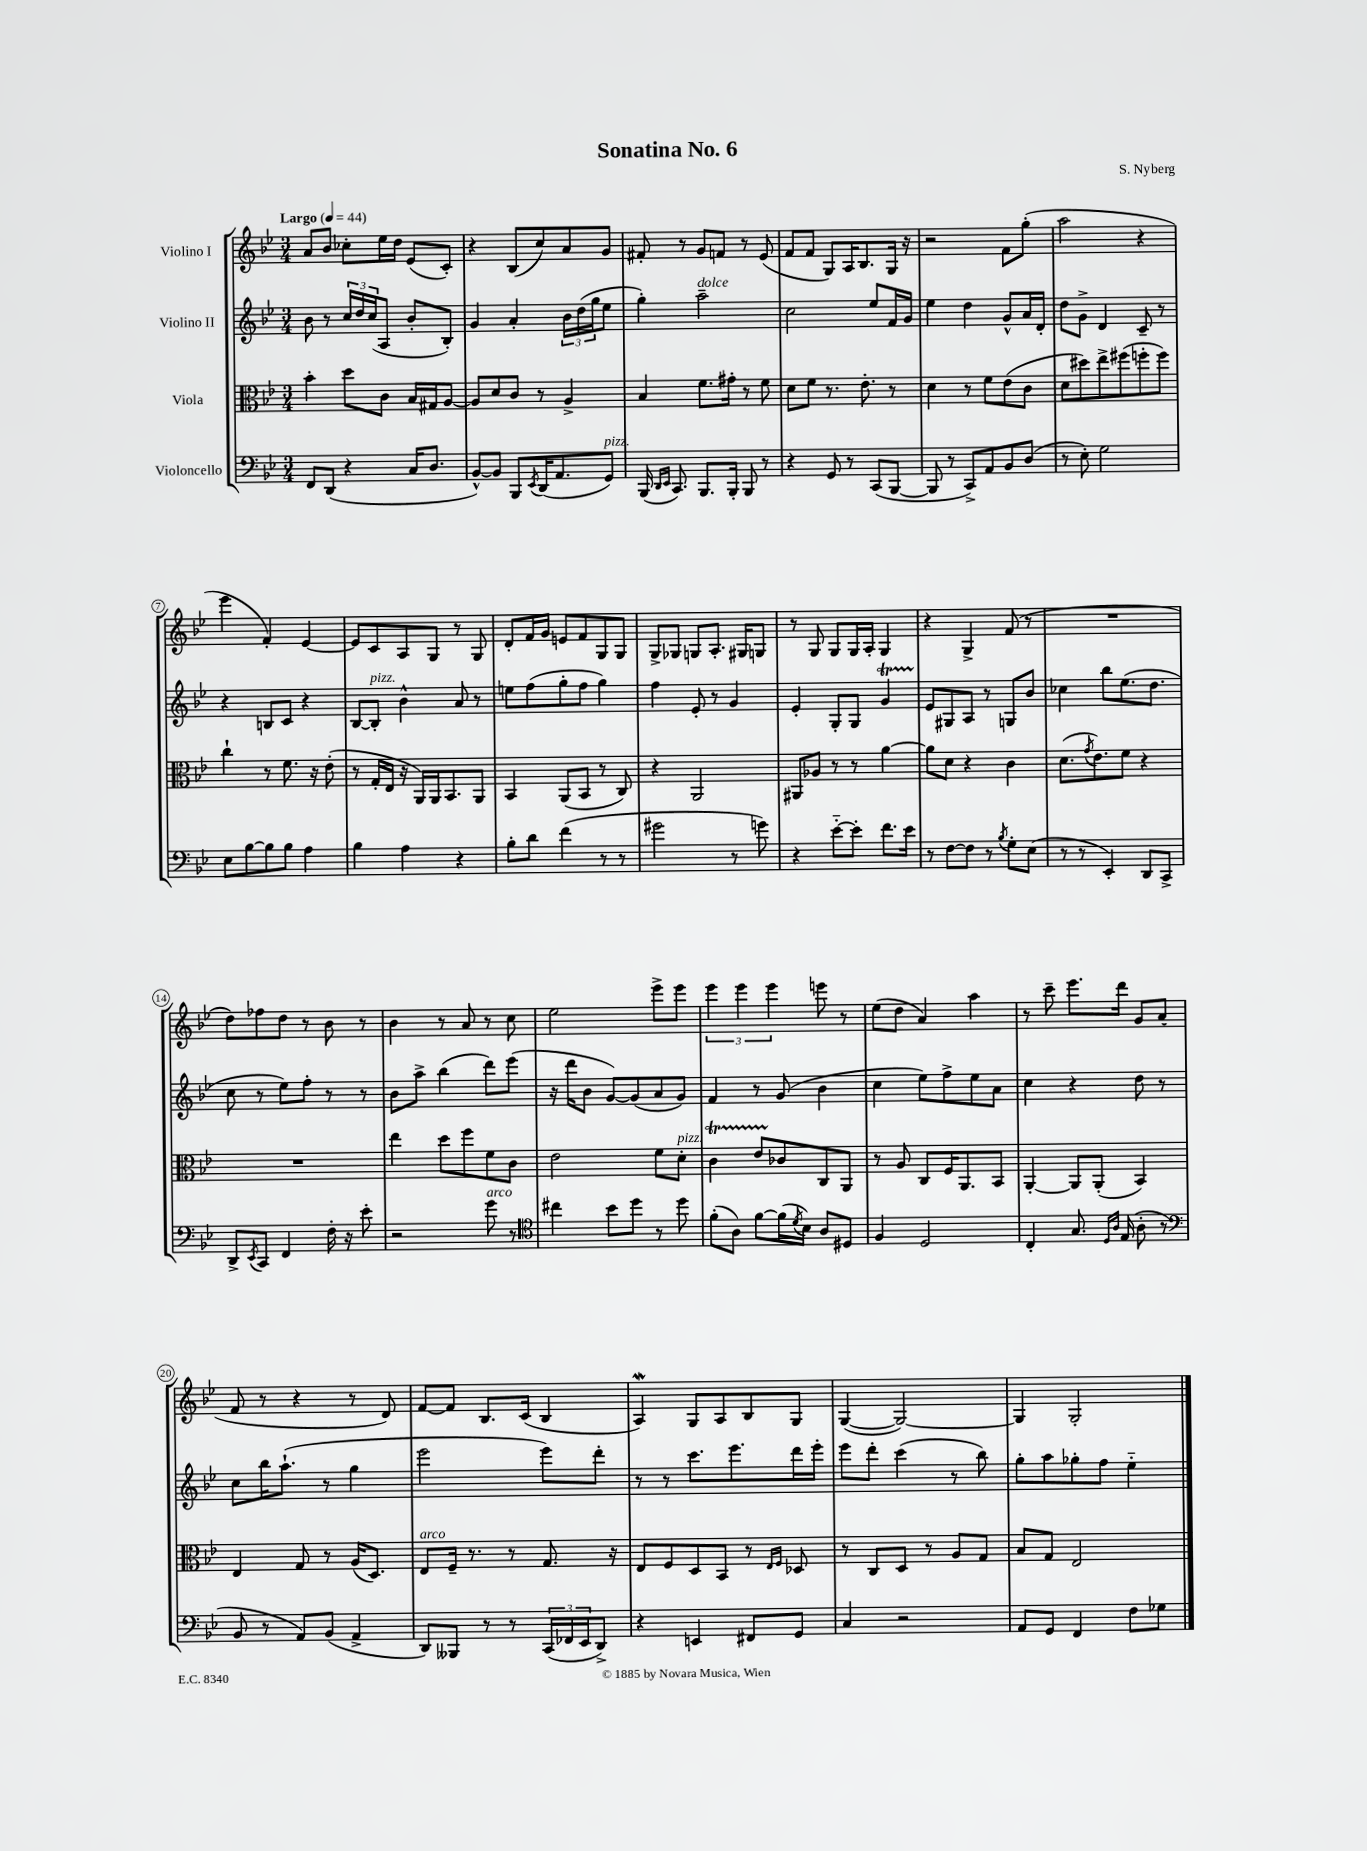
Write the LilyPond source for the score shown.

\header { title = "Sonatina No. 6" composer = "S. Nyberg" }
<<
\new StaffGroup <<
\new Staff = "s0" \with { instrumentName = "Violino I" } {
    \clef treble \key bes \major \numericTimeSignature \time 3/4 \tempo "Largo" 4 = 44
    a'8 bes'8 ces''8-. ees''16 d''16 ees'8( c'8-.) |
    r4 bes8( c''8) a'8 g'8 |
    fis'8-. r8 g'8 f'8 r8 ees'8( |
    f'8 f'8 g8) a16 bes8. g16 r16 |
    r2 f'8 g''8-.( |
    a''2 r4 |
    ees'''4 f'4-.) ees'4~ |
    ees'8 c'8 a8 g8 r8 g8 |
    d'8-. f'16 g'16 e'8 f'8 g8 g8 |
    g8-> ges8 g8 a8.-. gis16 g8 |
    r8 g8 g8 g16 a16-. g4 |
    r4 g4-> f'8( r8 |
    R2. |
    d''8) fes''8 d''8 r8 bes'8 r8 |
    bes'4 r8 a'8 r8 c''8 |
    ees''2 ees'''8-> ees'''8 |
    \tuplet 3/2 { ees'''4 ees'''4 ees'''4 } e'''8 r8 |
    ees''8( d''8 a'4) a''4 |
    r8 c'''8-- ees'''8. d'''16 g'8 a'8( |
    f'8 r8 r4 r8 d'8) |
    f'8~ f'8 bes8. c'16( bes4 |
    a4\mordent) g8 a8 bes8 g8 |
    g4~( g2~) |
    g4 g2-. \bar "|." |
}
\new Staff = "s1" \with { instrumentName = "Violino II" } {
    \clef treble \key bes \major \numericTimeSignature \time 3/4
    bes'8 r8 \tuplet 3/2 { c''16 d''16 c''16( } a8 bes'8-. bes8-.) |
    g'4 a'4-. \tuplet 3/2 { bes'16 d''16( g''16 } ees''8 |
    g''4-.) a''2--^\markup { \italic "dolce" } |
    c''2 ees''8 f'16 g'16 |
    ees''4 d''4 g'8-^ a'16 d'16-. |
    d''8 g'8-> d'4 c'8-- r8 |
    r4 b8 c'8 r4 |
    bes8~ bes8-.^\markup { \italic "pizz." } bes'4-^ a'8 r8 |
    e''8 f''8( g''8-. f''8 g''4) |
    f''4 ees'8-. r8 g'4 |
    ees'4-. g8-. g8 g'4\startTrillSpan |
    ees'8\stopTrillSpan gis8 a8 r8 g8 bes'8 |
    ces''4 bes''8 ees''8.( d''8. |
    c''8 r8 ees''8) f''8-. r8 r8 |
    bes'8 a''8-> bes''4( d'''8) ees'''8( |
    r16 d'''16 bes'8 g'8~) g'8( a'8 g'8) |
    f'4 r8 g'8( bes'4 |
    c''4 ees''8) f''8-> ees''8 a'8 |
    c''4 r4 d''8 r8 |
    c''8 bes''16 a''8.-!( r8 g''4 |
    ees'''2 ees'''8) d'''8-. |
    r8 r8 c'''8. ees'''8. d'''16 ees'''16-. |
    ees'''8 d'''8-. c'''4( r8 bes''8) |
    g''8-. a''8 ges''8-. f''8 ees''4-_ \bar "|." |
}
\new Staff = "s2" \with { instrumentName = "Viola" } {
    \clef alto \key bes \major \numericTimeSignature \time 3/4
    bes'4-. d''8 c'8 bes16 gis16 a8~ |
    a8 d'8 c'8 r8 a4-> |
    bes4 f'8. gis'16-. r8 f'8 |
    d'8 f'8 r8. ees'8.-. r8 |
    d'4 r8 f'8 ees'8( c'8 |
    d'8 dis''8) ees''8-> fis''8( f''8-. f''8) |
    c''4-! r8 f'8. r16 ees'8-.( |
    r8 g16-. ees16 r16 a,16) a,16 bes,8. a,8 |
    bes,4 a,8( bes,8 r8 c8) |
    r4 a,2 |
    ais,8 aes8 r8 r8 a'4~ |
    a'8 d'8 r4 c'4 |
    d'8.( \acciaccatura { g'8 } ees'8.) f'8 r4 |
    R2. |
    ees''4 d''8 f''8 f'8 c'8 |
    ees'2 f'8 d'8-.^\markup { \italic "pizz." } |
    c'4\startTrillSpan ees'8 ces'8\stopTrillSpan c8 a,8 |
    r8 a8 c8 f16 a,8. bes,8 |
    a,4~-. a,8 a,8-.( bes,4) |
    ees4 g8 r8 a16( d8.) |
    ees8^\markup { \italic "arco" } f16-- r8. r8 g8. r16 |
    ees8 f8 d8 bes,8 r8 \grace { ees16 f16 } des8 |
    r8 c8 d8 r8 a8 g8 |
    bes8 g8 ees2 \bar "|." |
}
\new Staff = "s3" \with { instrumentName = "Violoncello" } {
    \clef bass \key bes \major \numericTimeSignature \time 3/4
    f,8 d,8( r4 c16 d8. |
    bes,8~-^) bes,8 bes,,8 \acciaccatura { ees,8 } d,16( a,8. g,8^\markup { \italic "pizz." }) |
    bes,,16( \grace { d,16 ees,16 } c,8.) bes,,8. bes,,16-. bes,,8 r8 |
    r4 g,8 r8 c,8( bes,,8~ |
    bes,,8 r8 c,8->) a,8 bes,8 d8( |
    r8 ees8-.) g2 |
    ees8 bes8~ bes8 bes8 a4 |
    bes4 a4 r4 |
    bes8-. d'8 f'4( r8 r8 |
    gis'2 r8 g'8) |
    r4 ees'8~-_ ees'8-. f'8. ees'16 |
    r8 f8~ f8 r8 \acciaccatura { bes8 } g8-. ees8( |
    r8 r8 ees,4-.) d,8 c,8-> |
    d,8-> \acciaccatura { ees,8 } c,8 f,4 f16-. r16 ees'8-. |
    r2 g'8^\markup { \italic "arco" } r8 |
    \clef tenor cis''4 bes'8 d''8 r8 d''8 |
    f'8-.( a8) f'8~ f'16( \acciaccatura { d'8 } bes16) a8 dis8 |
    f4 d2 |
    c4-. g8. \grace { d16 a16 } ees16( a8-. r8 |
    \clef bass bes,8 r8 a,8) bes,8( a,4-> |
    d,8) beses,,8 r8 r8 \tuplet 3/2 { c,16( fes,16 ees,16 } d,8->) |
    r4 e,4 fis,8 g,8 |
    c4 r2 |
    a,8 g,8 f,4 f8 ges8 \bar "|." |
}
>>
>>
\layout { \context { \Score \override BarNumber.stencil = #(make-stencil-circler 0.1 0.3 ly:text-interface::print) } }
